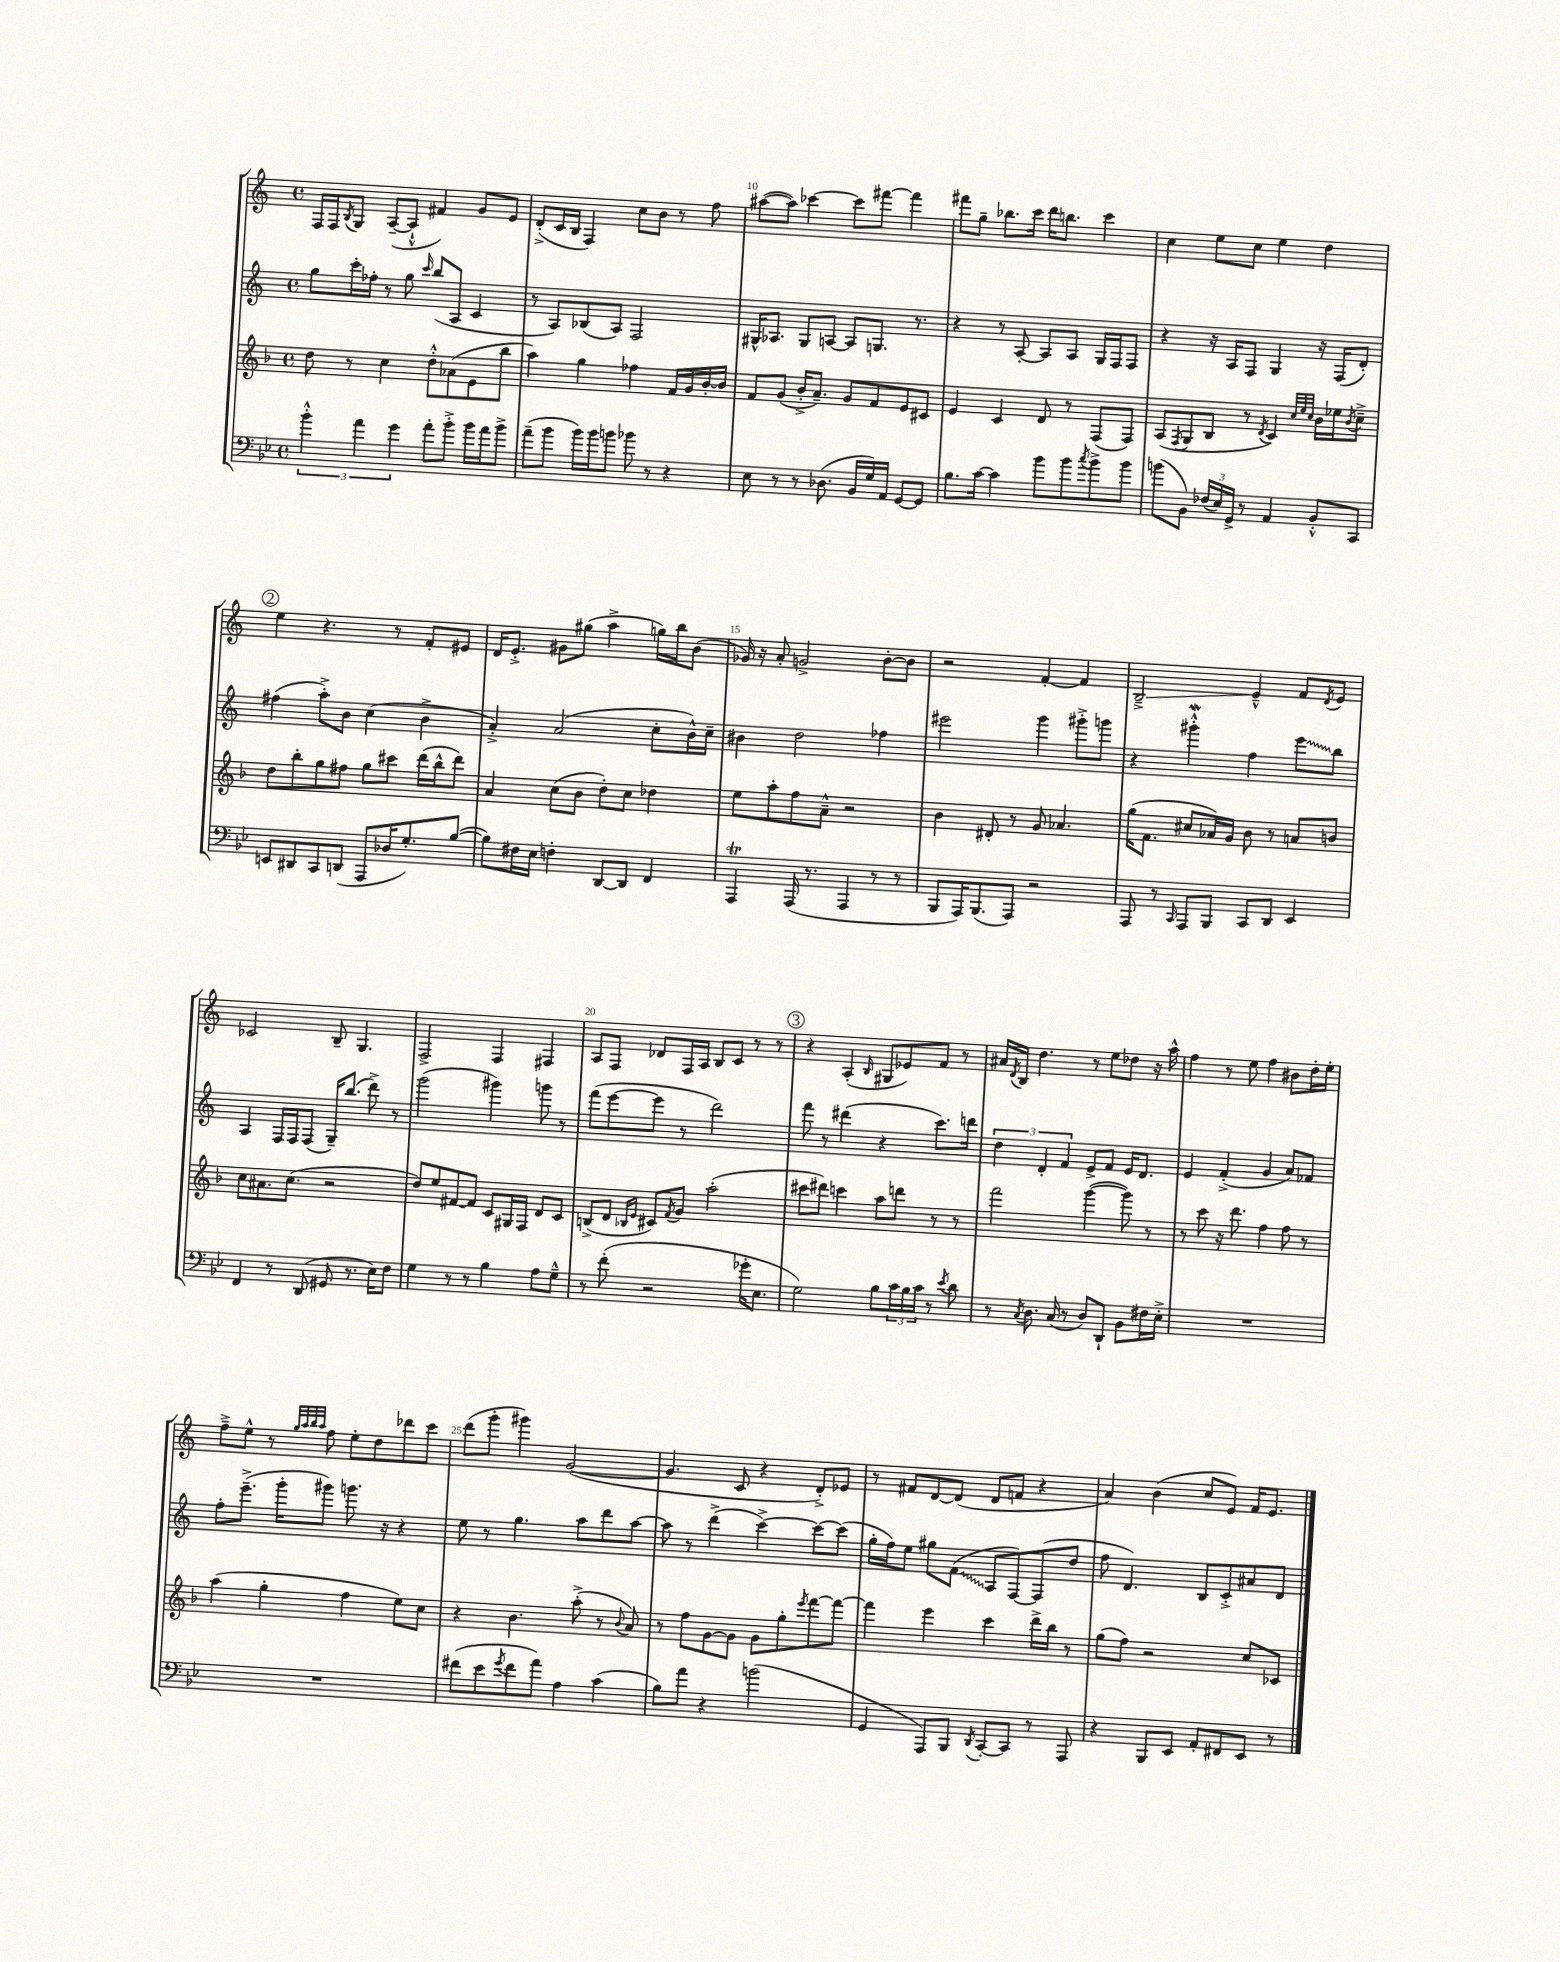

**kern	**kern	**kern	**kern
*staff4	*staff3	*staff2	*staff1
*clefF4	*clefG2	*clefG2	*clefG2
*k[b-e-]	*k[b-]	*k[]	*k[]
*M4/4	*M4/4	*M4/4	*M4/4
*met(c)	*met(c)	*met(c)	*met(c)
6b-'^^\	8dd\	8gg\L	16F/LL
.	.	.	16F/J
.	.	.	8qB/
.	8r	16ccc'\L	8G/J
6a\	.	.	.
.	.	16ff-'\JJ	.
.	4cc\	8r	([8A~/L
6g\	.	.	.
.	.	8gg\	8A`^^/]J
.	.	16qqccc/	.
8a'\L	8dd'^^\L	(8bb/L	4f#/)
8b-'^\J	(8a-\	8A/J	.
16b-\LL	8e\	4c/	8g/L
16a\J	.	.	.
8b-^\J	8bb-\J	.	8e/J
=	=	=	=
(8a~\L	4aa\)	8r	(8d'^/L
8b-\J	.	8A/L)	16c/L
.	.	.	16B/JJ
16b-\LL)	4gg\	(8B-/	4F/)
16b-\J	.	.	.
8b\J	.	8A/J)	.
8b-\	4ff-\	2F/	8cc\L
8r	.	.	8b\J
4r	16f/LL	.	8r
.	16g/	.	.
.	[16b-'/	.	8ff\
.	16b-/]JJ	.	.
=	=	=	=
8E-\	8f/L	16G#^^/LK	([8aa#\L
.	.	8.A-/J	.
8r	(8g/J	.	8aa#\]J)
8r	16b-'^/LK	8G#/L	[4ccc-\
.	8.a~/J)	.	.
(8.D-\	.	[8A/J	.
.	8g/L	8A/]L	8ccc-\]L
16BB-/LL	.	.	.
16G/)	8f/	8.G/J	[8fff#\J
16AA/JJ	.	.	.
[8GG/L	8e/	.	4fff#\]
.	.	8.r	.
8GG/]J	8c#/J	.	.
=	=	=	=
8.B-\L	4e/	4r	8fff#\L
.	.	.	8gg~\J
[16c\Jk	.	.	.
4c\]	4c/	8r	8.bb-\L
.	.	[8A'/	.
.	.	.	16ccc\Jk
8b-\L	8d/	8A/]L	16ddd\LK
.	.	.	8.bb\J
8b-\	8r	8A/J	.
8qcc/	.	.	.
8b-^\	(8F/L	16G/LL	4ccc\
.	.	16F/J	.
8b-\J	8F/J)	8F/J	.
=	=	=	=
(8b\L	(8A/L	4r	4cc\
.	8qF/	.	.
8BB-\J)	8G/	.	.
(24F-/LL	8B-/J	16r	8ee\L
24E-/)	.	.	.
.	.	16A/LK	.
24GG^/JJ	.	.	.
8r	8r	8F/J	8cc\J
.	8qd/	.	.
4AA/	4c/)	4G/	4ee\
.	32qqcc/LLL	.	.
.	32qqee/	.	.
.	32qqcc/JJJ	.	.
8BB-'^^/L	16b-\LL	16r	4dd\
.	16ee-\J	(16F/LK	.
.	8qb-/	.	.
8CC/J	8cc~^\J	8d'/J)	.
=	=	=	=
8EE/L	8dd\L	(4ff#\	4ee\
8DD#/	8bb-'\	.	.
8CC/	8gg\	8aa'^\L)	4.r
(8DD/J	8ff#\J	8b\J	.
8AAA/L	8gg\L	(4cc\	.
16D-/K	8ccc#\J	.	8r
8.G'/)	.	.	.
.	(16ddd\LL	4b^\	8f'/L
.	16bb-^^\J	.	.
([8B-/J	8ddd\J)	.	8e#/J
=	=	=	=
8B-\]L)	4a/	4a'^/)	16d/LK
.	.	.	8.e'^/J
16F#\L	.	.	.
16E-\JJ	.	.	.
4F'\	(8cc\L	(2a/	8g#\L
.	8b-\J	.	(8gg#\J
[8DD/L	8dd'\L)	.	4aa^\
8DD/]J	8cc\J	.	.
4FF/	4dd-\	8cc'\L	16gg\LL)
.	.	.	16bb\J
.	.	16b^^\L)	(8b\J
.	.	16cc~\JJ	.
=	=	=	=
4AAA/	8ee\L	4b#\	16g-/)
.	.	.	16r
.	8aa'\	.	8a'/
(16AAA/	8ff\	2dd\	2g^/
8.r	.	.	.
.	8a~^^\J	.	.
4AAA/	2r	.	.
8r	.	4ff-\	[8b'\L
8r	.	.	8b\]J
=	=	=	=
8BBB-/L	4b-\	2eee#\	2r
16AAA/K)	.	.	.
(8.BBB-/	.	.	.
.	8d#'/	.	.
8AAA/J)	8r	.	.
2r	8g/	4ggg\	[4f'/
.	4.a-/	.	.
.	.	8ggg#'^\L	4f/]
.	.	8ggg\J	.
=	=	=	=
8AAA/	(16gg\LK	4r	2B~^/
.	8.f\J	.	.
8r	.	.	.
16qqCC/	.	.	.
8AAA/L	8cc#/L	4ggg#'^^\	.
8BBB-/J	16a-/L)	.	.
.	16g/JJ	.	.
8CC/L	8b-\	4ff\	4e~^^/
8DD/J	8r	.	.
4EE-/	8a/L	8eee\L	8f/L
.	.	.	8qd/
.	8b/J	8bb\J	8e/J
=	=	=	=
4FF/	8cc\L	4A/	2c-/
.	8.a#\	.	.
8r	.	16F/LL	.
.	(8.cc\J	16F/J	.
(8DD/	.	(8F/J	.
8GG#/	2r	16G~/LK)	8B~/
.	.	(8.bb/J	.
8.r	.	.	4.G/
.	.	8ddd^\)	.
16E-\LK)	.	.	.
8F\J	.	8r	.
=	=	=	=
4G\	8dd/L)	(2ggg\	2F^/
.	8ee/	.	.
8r	[8f#/	.	.
8r	8f#/]J	.	.
4B-\	8c/L	4ggg#\)	4F/
.	16G#/L	.	.
.	16F/JJ	.	.
8A\L	8d/L	8ggg\	4F#/
8G~^^\J	8c/J	8r	.
=	=	=	=
8r	(8B^/L	(8fff\L	8A/L
(8f'\	8d/J	[8eee\	8F/J
.	16qqB-/LL	.	.
.	16qqe/JJ	.	.
2r	8c#/L)	8eee\]J	8d-/L
.	8qf/	.	.
.	8g/J	8r	16F/L
.	.	.	16A/JJ
.	(2aa'\	2ddd\)	8B/L
.	.	.	8c/J
16g-'\LK	.	.	8r
8.E-\J	.	.	.
.	.	.	8r
=	=	=	=
2G\)	8ccc#\L	8fff\	4r
.	8ddd#\J)	8r	.
.	4ccc\	(4ddd#\	(4A'/
.	.	.	16qqB/
8B-\L	8aa\L	4r	8G#/L
24c\L	8ddd\J	.	8e-/)
24B-\	.	.	.
24c\JJ	.	.	.
8r	8r	8.ccc\L)	8f/J
8qe-/	.	.	.
8d\	8r	.	8r
.	.	16ddd\Jk	.
=	=	=	=
8r	2fff\	6dd\	16a#/LL
.	.	.	8qd/
.	.	.	16B/JJ
8qC/	.	.	.
8.D\	.	.	4.dd\
.	.	6d'/	.
(16C/	.	.	.
.	.	6f/	.
8r	.	.	.
8D/L)	([4ggg\	8e^/L	8r
8DD`/J	.	8f/J	8ee\L
8BB-\L	8ggg\])	16e/LK	8dd-\J
.	.	8.d/J	.
16F#\L	8r	.	16r
16E-'^\JJ	.	.	16aa^^\
=	=	=	=
1r	8r	4e/	4ff\
.	8ccc\	.	.
.	16r	(4f'^/	8r
.	8.ddd\	.	.
.	.	.	8ee\
.	4ff\	4g/	4ff\
.	8ff\	8a/L)	8b#\L
.	8r	8f-/J	16dd'\L
.	.	.	16ee'\JJ
=	=	=	=
1r	(4aa\	8ff'\L	8ff~^\L
.	.	(8.eee~^\J	8ee^^\J
.	4gg'\	.	8r
.	.	16ggg'\LK	.
.	.	.	32qqgg/LLL
.	.	.	32qqaa/
.	.	.	32qqbb/
.	.	.	32qqaa/JJJ
.	.	8ggg#\J)	8ff\
.	4ff\	8.ggg\	8ee'\L
.	.	.	8dd\
.	.	16r	.
.	8ee\L)	4r	8ddd-\
.	8cc\J	.	8ccc\J
=	=	=	=
(8f#\L	4r	8ee\	(8ddd\L
8e-\	.	8r	8ggg'\J
8qg/	.	.	.
8f#\	4.b-\	4.gg\	4ggg#\)
8a\J)	.	.	.
4A\	.	.	([2g/
.	(8aa'^\	8aa\L	.
(4c\	8r	8ddd\	.
.	8qqb-/	.	.
.	8a/)	[8aa\J	.
=	=	=	=
8B-\L)	8r	8aa\]	4.g/]
8a\J	8ff\L	8r	.
4r	[8g\	(4ddd^\	.
.	8g\]J	.	8c/
(2b\	8g\L	[4ccc^\)	4r
.	8gg'\	.	.
.	8qeee/	.	.
.	[8fff\	8ccc\_L	8d'^/L)
.	8fff\_J	(8ccc\]J	8e-/J
=	=	=	=
4GG/	4fff\]	16gg'\LL	8r
.	.	16ff\J)	.
.	.	8ee\J	8f#/L
8AAA/L)	4eee\	8gg#\L	[8d/
8BBB-/J	.	(8f\J	(8d/]J
8qDD/	.	.	.
[8CC'/L	4ccc\	8A/L	8d/L
8CC/]J	.	[8F/)	8f/J
8r	16ddd^\LL	(8F/]	4r
.	16bb-\JJ	.	.
8AAA/	8r	8dd/J	.
=	=	=	=
4r	(8gg\L	8ff\	4a/)
.	8ff\J)	4.d/)	.
8BBB-/L	2r	.	(4b\
8EE-/J	.	.	.
8AA'/L	.	8B/L	8cc/L
8FF#/	.	8c'^/	8e/J)
8EE-/J	8cc/L	8a#/	16f/LK
.	.	.	8.e/J
8r	8c-/J	8d/J	.
==	==	==	==
*-	*-	*-	*-
